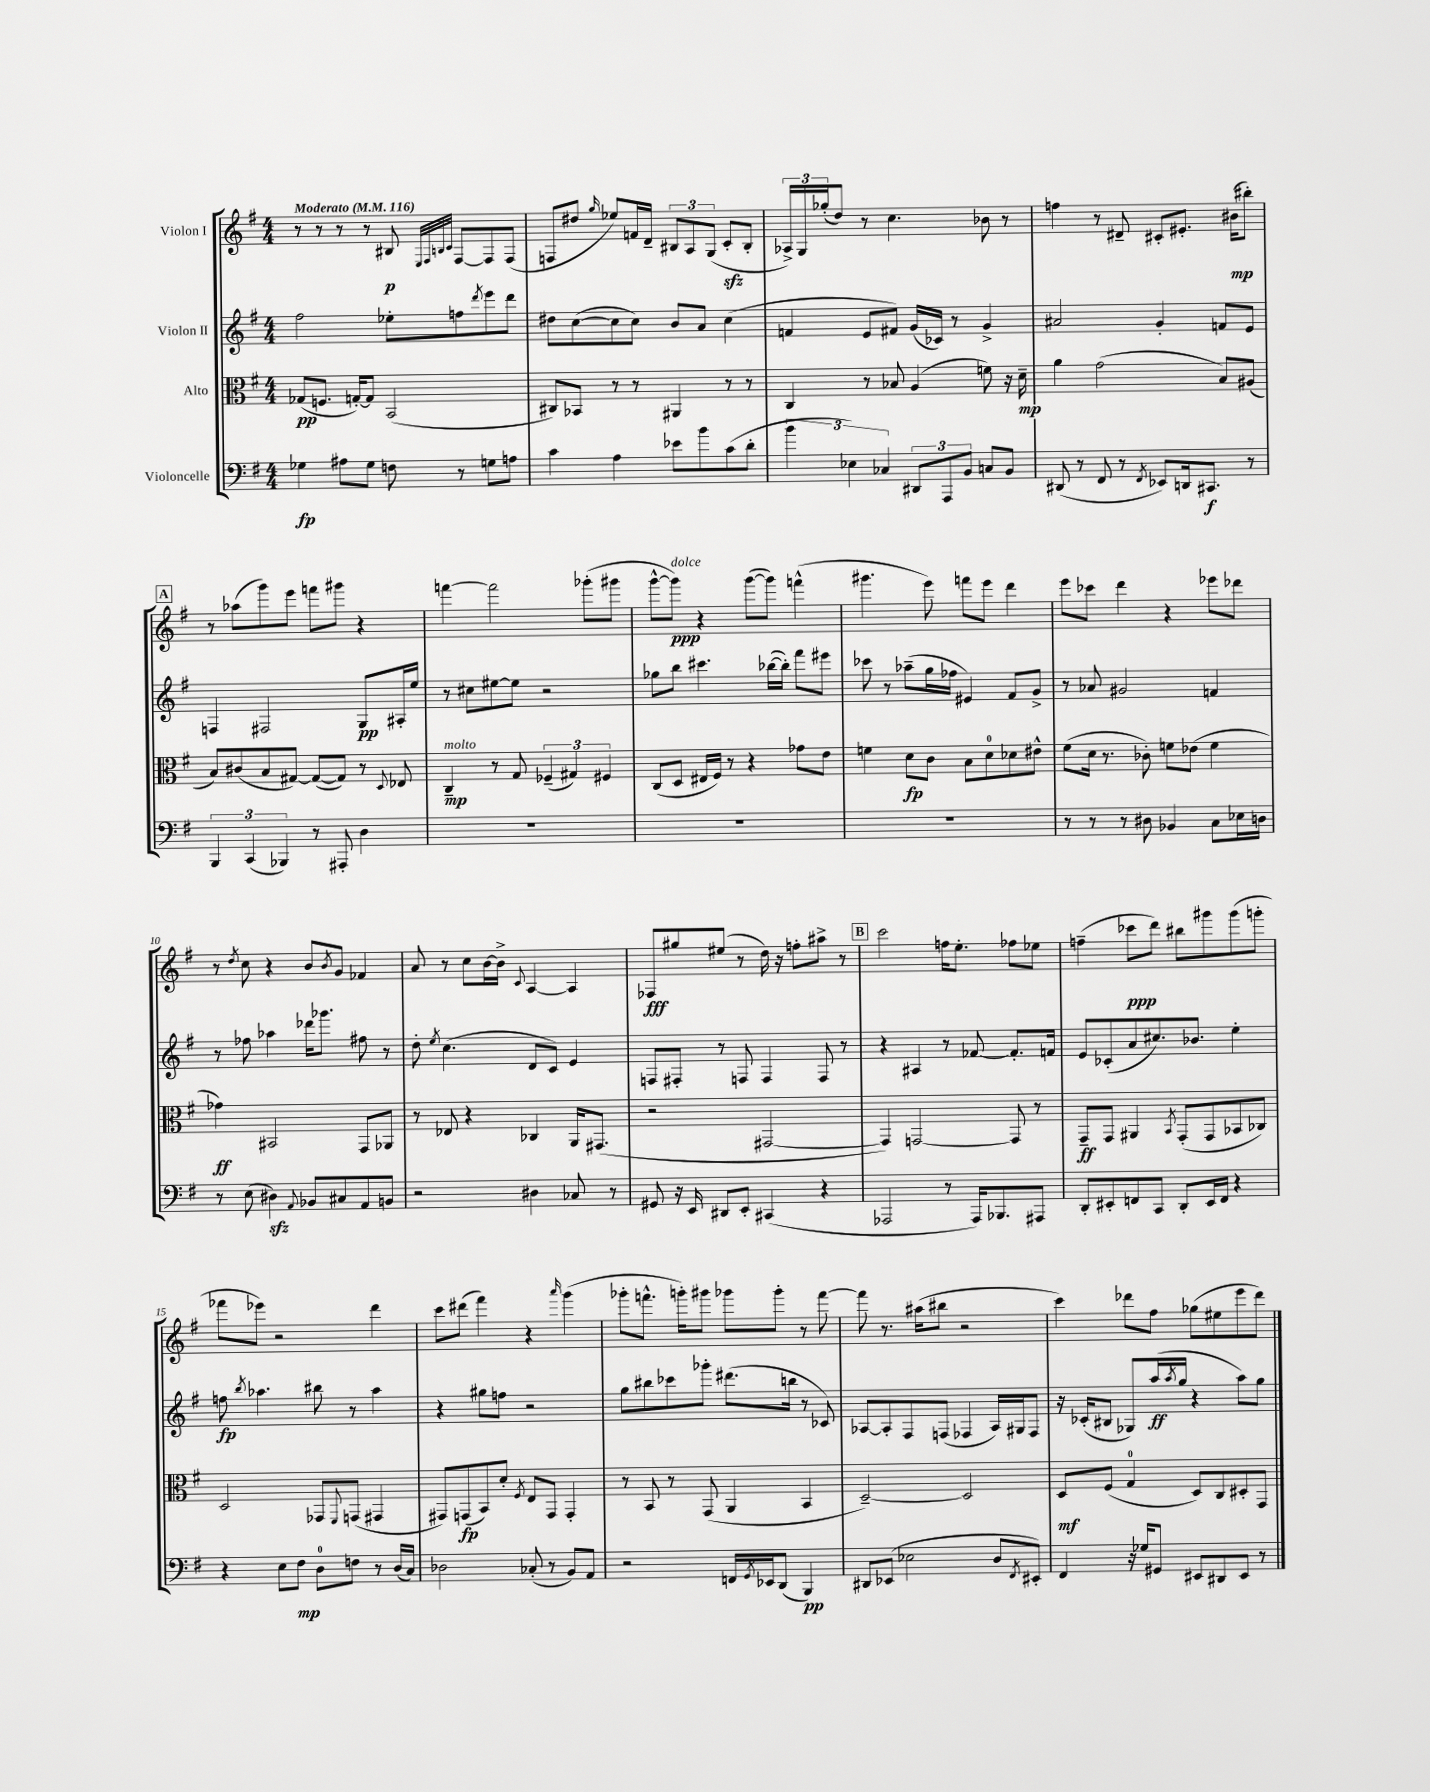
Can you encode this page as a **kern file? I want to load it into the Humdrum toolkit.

**kern	**dynam	**kern	**dynam	**kern	**dynam	**kern	**dynam
*part4	*part4	*part3	*part3	*part2	*part2	*part1	*part1
*staff4	*staff4	*staff3	*staff3	*staff2	*staff2	*staff1	*staff1
*I"Violoncelle	*	*I"Alto	*	*I"Violon II	*	*I"Violon I	*
*clefF4	*	*clefC3	*	*clefG2	*	*clefG2	*
*k[f#]	*	*k[f#]	*	*k[f#]	*	*k[f#]	*
*M4/4	*	*M4/4	*	*M4/4	*	*M4/4	*
*MM116	*	*MM116	*	*MM116	*	*MM116	*
=1	=1	=1	=1	=1	=1	=1	=1
!	!	!	!	!	!	!LO:TX:a:B:t=Moderato	!
4G-X\	fp	(8G-X/L	pp	2ff#\	.	8r	.
.	.	8.Fn/J	.	.	.	8r	.
8A#X\L	.	.	.	.	.	8r	.
.	.	[16Gn'/KL)	.	.	.	.	.
8G-\J	.	8G/J]	.	.	.	8r	.
8Fn\	.	(2BB/	.	8ee-X'\L	.	8B#X/	p
.	.	.	.	.	.	32qqE/LLL	.
.	.	.	.	.	.	32qqF#/	.
.	.	.	.	.	.	32qqBn/	.
.	.	.	.	.	.	32qqc/JJJ	.
8r	.	.	.	8ffn\	.	[8F#/L	.
.	.	.	.	8qddd/	.	.	.
8Gn\L	.	.	.	8eee\	.	8F#/]	.
8An\J	.	.	.	8ddd\J	.	(8F#/J	.
=2	=2	=2	=2	=2	=2	=2	=2
4c\	.	8C#X/L)	.	8dd#X\L	.	8Fn/L	.
.	.	8BB-X/J	.	([8cc\	.	8dd#X/J	.
.	.	.	.	.	.	16qqgg/	.
4A\	.	8r	.	8cc\]	.	8ee-X/L)	.
.	.	8r	.	8cc\J)	.	16fn/L	.
.	.	.	.	.	.	16d~/JJ	.
8e-X\L	.	4AA#X/	.	8b/L	.	12B#X/L	.
.	.	.	.	.	.	12A/	.
8b\	.	.	.	8a/J	.	.	.
.	.	.	.	.	.	(12G/J	.
(8c\	.	8r	.	(4cc\	.	8czz'/L	.
8d'\J	.	8r	.	.	.	8B#'/J	.
=3	=3	=3	=3	=3	=3	=3	=3
6b\	.	4C/	.	4fn/	.	24A-X^/LL)	.
.	.	.	.	.	.	24G/	.
.	.	.	.	.	.	(24gg-X'/J	.
.	.	.	.	.	.	8dd/J)	.
6E-X\)	.	.	.	.	.	.	.
.	.	8r	.	8e/L	.	8r	.
6C-X/	.	.	.	.	.	.	.
.	.	8B-X/	.	8f#X/J)	.	4.cc\	.
12DD#X/L	.	(4A/	.	(16g/LL	.	.	.
.	.	.	.	16c-X/JJ)	.	.	.
12AAA/	.	.	.	.	.	.	.
.	.	.	.	8r	.	.	.
12BB/J	.	.	.	.	.	.	.
8Cn/L	.	8fn\)	.	4g^/	.	8b-X\	.
8BB/J	.	16r	.	.	.	8r	.
.	.	16d~\	mp	.	.	.	.
=4	=4	=4	=4	=4	=4	=4	=4
(8DD#X/	.	4a\	.	2a#X/	.	4ffn\	.
8r	.	.	.	.	.	.	.
8FF#/	.	(2g\	.	.	.	8r	.
8r	.	.	.	.	.	8d#X~/	.
8qFF#/	.	.	.	.	.	.	.
8EE-X/L)	.	.	.	4g'/	.	8c#X'/L	.
16DDn/k	.	.	.	.	.	8.e#X'/J	.
8.CC#X/J	f	.	.	.	.	.	.
.	.	8B/L)	.	8fn/L	.	.	.
.	.	.	.	.	.	(16b#X\KL	mp
8r	.	(8A#X/J	.	8e/J	.	8bb#X'\J)	.
!!LO:LB:g=z
!!LO:REH:place=s1:t=A
=5	=5	=5	=5	=5	=5	=5	=5
6BBB/	.	8B/L)	.	4Fn/	.	8r	.
.	.	(8c#X/	.	.	.	(8aa-X\L	.
(6CC/	.	.	.	.	.	.	.
.	.	8B/	.	2F#X/	.	8ggg\)	.
6BBB-X/)	.	.	.	.	.	.	.
.	.	[8G#X/J)	.	.	.	8eee\J	.
8r	.	(8G#/L_	.	.	.	8fffn\L	.
8AAA#X'/	.	8G#/J])	.	.	.	8ggg#X\J	.
4D\	.	8r	.	8G/L	pp	4r	.
.	.	8qqD/	.	.	.	.	.
.	.	8E-X/	.	16A#X'/L	.	.	.
.	.	.	.	16ee/JJ	.	.	.
=6	=6	=6	=6	=6	=6	=6	=6
!	!	!LO:TX:a:i:t=molto	!	!	!	!	!
1r	.	4C~/	mp	8r	.	[4fffn\	.
.	.	.	.	8cc#X\L	.	.	.
.	.	8r	.	[8ee#X\	.	2fff\]	.
.	.	8G/	.	8ee#\J]	.	.	.
.	.	(6F-X~/	.	2r	.	.	.
.	.	6G#X/)	.	.	.	.	.
.	.	.	.	.	.	(8ggg-X'\L	.
.	.	6F#X/	.	.	.	.	.
.	.	.	.	.	.	8ggg#X\J	.
=7	=7	=7	=7	=7	=7	=7	=7
1r	.	(8C/L	.	8gg-X\L	.	[8ggg^^\L	.
!	!	!	!	!	!	!LO:TX:a:i:t=dolce	!
.	.	8D/J	.	8bb\J	.	8ggg\J])	ppp
.	.	16E#X/LL	.	4.ccc#X\	.	4r	.
.	.	16F#/JJ)	.	.	.	.	.
.	.	8r	.	.	.	.	.
.	.	4r	.	.	.	([8ggg\L	.
.	.	.	.	([16bb-X\LL	.	8ggg\J])	.
.	.	.	.	16bb-'\JJ])	.	.	.
.	.	8g-X\L	.	8fff#\L	.	(4fffn^^\	.
.	.	8e\J	.	8eee#X\J	.	.	.
=8	=8	=8	=8	=8	=8	=8	=8
1r	.	4fn\	.	8ccc-X\	.	4.ggg#X\	.
.	.	.	.	8r	.	.	.
.	.	8d\L	fp	(8aa-X~\L	.	.	.
.	.	8c\J	.	16gg\L	.	8eee\)	.
.	.	.	.	16ff-X\JJ	.	.	.
.	.	8B\L	.	4e#X/)	.	8fffn\L	.
.	.	8d\	.	.	.	8eee\J	.
.	.	8d-X\	.	8f#/L	.	4ddd\	.
.	.	8e#X^^\J	.	8g^/J	.	.	.
=9	=9	=9	=9	=9	=9	=9	=9
8r	.	(8f#\L	.	8r	.	8eee\L	.
8r	.	16d\Jk	.	8a-X/	.	8ccc-X\J	.
.	.	8.r	.	.	.	.	.
8r	.	.	.	2g#X/	.	4ddd\	.
8D#X\	.	8c-X'\)	.	.	.	.	.
4BB-X/	.	8fn\L	.	.	.	4r	.
.	.	(8e-X\J	.	.	.	.	.
8C\L	.	4f\	.	4fn/	.	8eee-X\L	.
16E-X\L	.	.	.	.	.	8ddd-X\J	.
16Dn\JJ	.	.	.	.	.	.	.
!!LO:LB:g=z
=10	=10	=10	=10	=10	=10	=10	=10
8r	.	4g-X\)	ff	8r	.	8r	.
.	.	.	.	.	.	8qdd/	.
(8E\	.	.	.	8ff-X\	.	8cc\	.
4D#Xzz\)	.	2BB#X/	.	4aa-X\	.	4r	.
8qqAA/	.	.	.	.	.	.	.
8BB-X/L	.	.	.	16ddd-X\KL	.	8b/L	.
.	.	.	.	8.ggg-X\J	.	.	.
.	.	.	.	.	.	8qb/	.
8C#X/	.	.	.	.	.	8g/J	.
8AA/	.	8GG/L	.	8ff#X\	.	4f-X/	.
8BBn/J	.	8AA-X/J	.	8r	.	.	.
=11	=11	=11	=11	=11	=11	=11	=11
2r	.	8r	.	8dd'\	.	8a/	.
.	.	.	.	8qee/	.	.	.
.	.	8E-X/	.	(4.cc\	.	8r	.
.	.	4r	.	.	.	8cc\L	.
.	.	.	.	.	.	[16b\L	.
.	.	.	.	.	.	16b^\JJ]	.
.	.	.	.	.	.	8qqc/	.
4D#X\	.	4C-X/	.	8d/L	.	[4A/	.
.	.	.	.	8c/J)	.	.	.
8C-X/	.	16AA/KL	.	4e/	.	4A/]	.
.	.	(8.GG#X/J	.	.	.	.	.
8r	.	.	.	.	.	.	.
=12	=12	=12	=12	=12	=12	=12	=12
8GG#X/	.	2r	.	8Fn/L	.	8F-X/L	fff
16r	.	.	.	8F#X'/J	.	8gg#X/	.
16EE/	.	.	.	.	.	.	.
8DD#X/L	.	.	.	8r	.	(8ee#X/J	.
8EE'/J	.	.	.	8Fn/	.	8r	.
(4CC#X/	.	[2GG#X/	.	4F/	.	16dd\)	.
.	.	.	.	.	.	16r	.
.	.	.	.	.	.	8ffn'\L	.
4r	.	.	.	8F/	.	8aa#X^\J	.
.	.	.	.	8r	.	8r	.
!!LO:REH:place=s1:t=B
=13	=13	=13	=13	=13	=13	=13	=13
2AAA-X/	.	4GG#/])	.	4r	.	2ccc\	.
.	.	[2GGn/	.	4A#X/	.	.	.
8r	.	.	.	8r	.	16ffn\KL	.
.	.	.	.	.	.	8.ee'\J	.
16AAA-/KL)	.	.	.	[8f-X/	.	.	.
8.BBB-X/	.	.	.	.	.	.	.
.	.	8GG/]	.	8.f-'/L]	.	8ff-X\L	.
8AAA#X/J	.	8r	.	.	.	8ee-X\J	.
.	.	.	.	16fn/Jk	.	.	.
=14	=14	=14	=14	=14	=14	=14	=14
8DD'/L	.	8GG~/L	ff	8e/L	.	(4ffn~\	.
8EE#X'/	.	8GG/J	.	(8c-X'/	.	.	.
8FFn/	.	4AA#X/	.	8a/	.	8ccc-X\L	ppp
8CC/J	.	.	.	8.cc#X/)	.	8ddd\J)	.
.	.	8qBB/	.	.	.	.	.
8DD'/L	.	(8GG'/L	.	.	.	8bb#X\L	.
.	.	.	.	8.b-X/J	.	.	.
16EE#/L	.	8GG/	.	.	.	8ggg#X\	.
16FF/JJ	.	.	.	.	.	.	.
4r	.	8BB-X/	.	4ee'\	.	(8ggg#\	.
.	.	8C-X/J)	.	.	.	8gggn'\J	.
!!LO:LB:g=z
=15	=15	=15	=15	=15	=15	=15	=15
4r	.	2D/	.	8ffn\	fp	8fff-X\L	.
.	.	.	.	8qbb/	.	.	.
.	.	.	.	4.aa-X\	.	8eee-X\J)	.
8E\L	.	.	.	.	.	2r	.
8F#\J	mp	.	.	.	.	.	.
8D\L	.	8GG-X/L	.	8bb#X\	.	.	.
.	.	8qqFF#/	.	.	.	.	.
8Fn\J	.	(8GGn/J	.	8r	.	.	.
8r	.	4GG#X/	.	4aa-\	.	4ddd\	.
(16D/LL	.	.	.	.	.	.	.
16C/JJ)	.	.	.	.	.	.	.
=16	=16	=16	=16	=16	=16	=16	=16
2D-X\	.	8GG#X/L)	.	4r	.	8ccc\L	.
.	.	(8GGn/	fp	.	.	(8ddd#X\J	.
.	.	8BB/)	.	8gg#X\L	.	4fff#\)	.
.	.	8d'/J	.	8ffn\J	.	.	.
.	.	8qF#/	.	.	.	.	.
(8C-X'/	.	8E/L	.	2r	.	4r	.
8r	.	8GG/J	.	.	.	.	.
.	.	.	.	.	.	16qqaaa/	.
8BB/L)	.	4GG'/	.	.	.	(4ggg\	.
8AA/J	.	.	.	.	.	.	.
=17	=17	=17	=17	=17	=17	=17	=17
2r	.	8r	.	8gg\L	.	8ggg-X'\L	.
.	.	8BB/	.	8bb#X\	.	8.fffn^^\J	.
.	.	8r	.	8ccc-X\	.	.	.
.	.	.	.	.	.	16gggn'\KL)	.
.	.	(8GG/	.	8ggg-X'\J	.	8ggg#X\J	.
16FFn/LL	.	4AA/	.	(8.ddd#X\L	.	8ggg-X\L	.
8qGG/	.	.	.	.	.	.	.
16EE-X/J	.	.	.	.	.	.	.
(8DD/J	.	.	.	.	.	8ggg-'\J	.
.	.	.	.	16bbn\Jk	.	.	.
4BBB/)	pp	4BB/	.	8r	.	8r	.
.	.	.	.	8c-X/)	.	[8fff\	.
=18	=18	=18	=18	=18	=18	=18	=18
8DD#X/L	.	[2D~/)	.	[8A-X/L	.	8fff\]	.
(8EE-X/J	.	.	.	8A-'/]	.	8.r	.
2E-X\	.	.	.	8F#/	.	.	.
.	.	.	.	.	.	(16aa#X\KL	.
.	.	.	.	(8Fn/J	.	8bb#X\J	.
.	.	2D/]	.	4F-X/	.	2r	.
8D/L	.	.	.	16A-/LL)	.	.	.
.	.	.	.	16G#X/J	.	.	.
8qFF#/	.	.	.	.	.	.	.
8EE#X'/J)	.	.	.	8F-/J	.	.	.
=19	=19	=19	=19	=19	=19	=19	=19
4FF#/	.	8D/L	mf	16r	.	4ccc\)	.
.	.	.	.	(16c-X'/KL	.	.	.
.	.	(8F#/J	.	8B#X/J	.	.	.
16r	.	4G/	.	8G-X/L)	.	8ddd-X\L	.
16G-X/KL	.	.	.	.	.	.	.
8GG#X/J	.	.	.	(16aa/L	ff	8ff#\J	.
.	.	.	.	8qaa/	.	.	.
.	.	.	.	16gg/JJ	.	.	.
8EE#X/L	.	8D/L)	.	4r	.	(8gg-X\L	.
8DD#X/	.	8C/	.	.	.	8ee#X\	.
8EE#/J	.	8D#X'/	.	8aa\L)	.	8eee\	.
8r	.	8GG/J	.	8gg\J	.	8ddd-\J)	.
==	==	==	==	==	==	==	==
*-	*-	*-	*-	*-	*-	*-	*-
